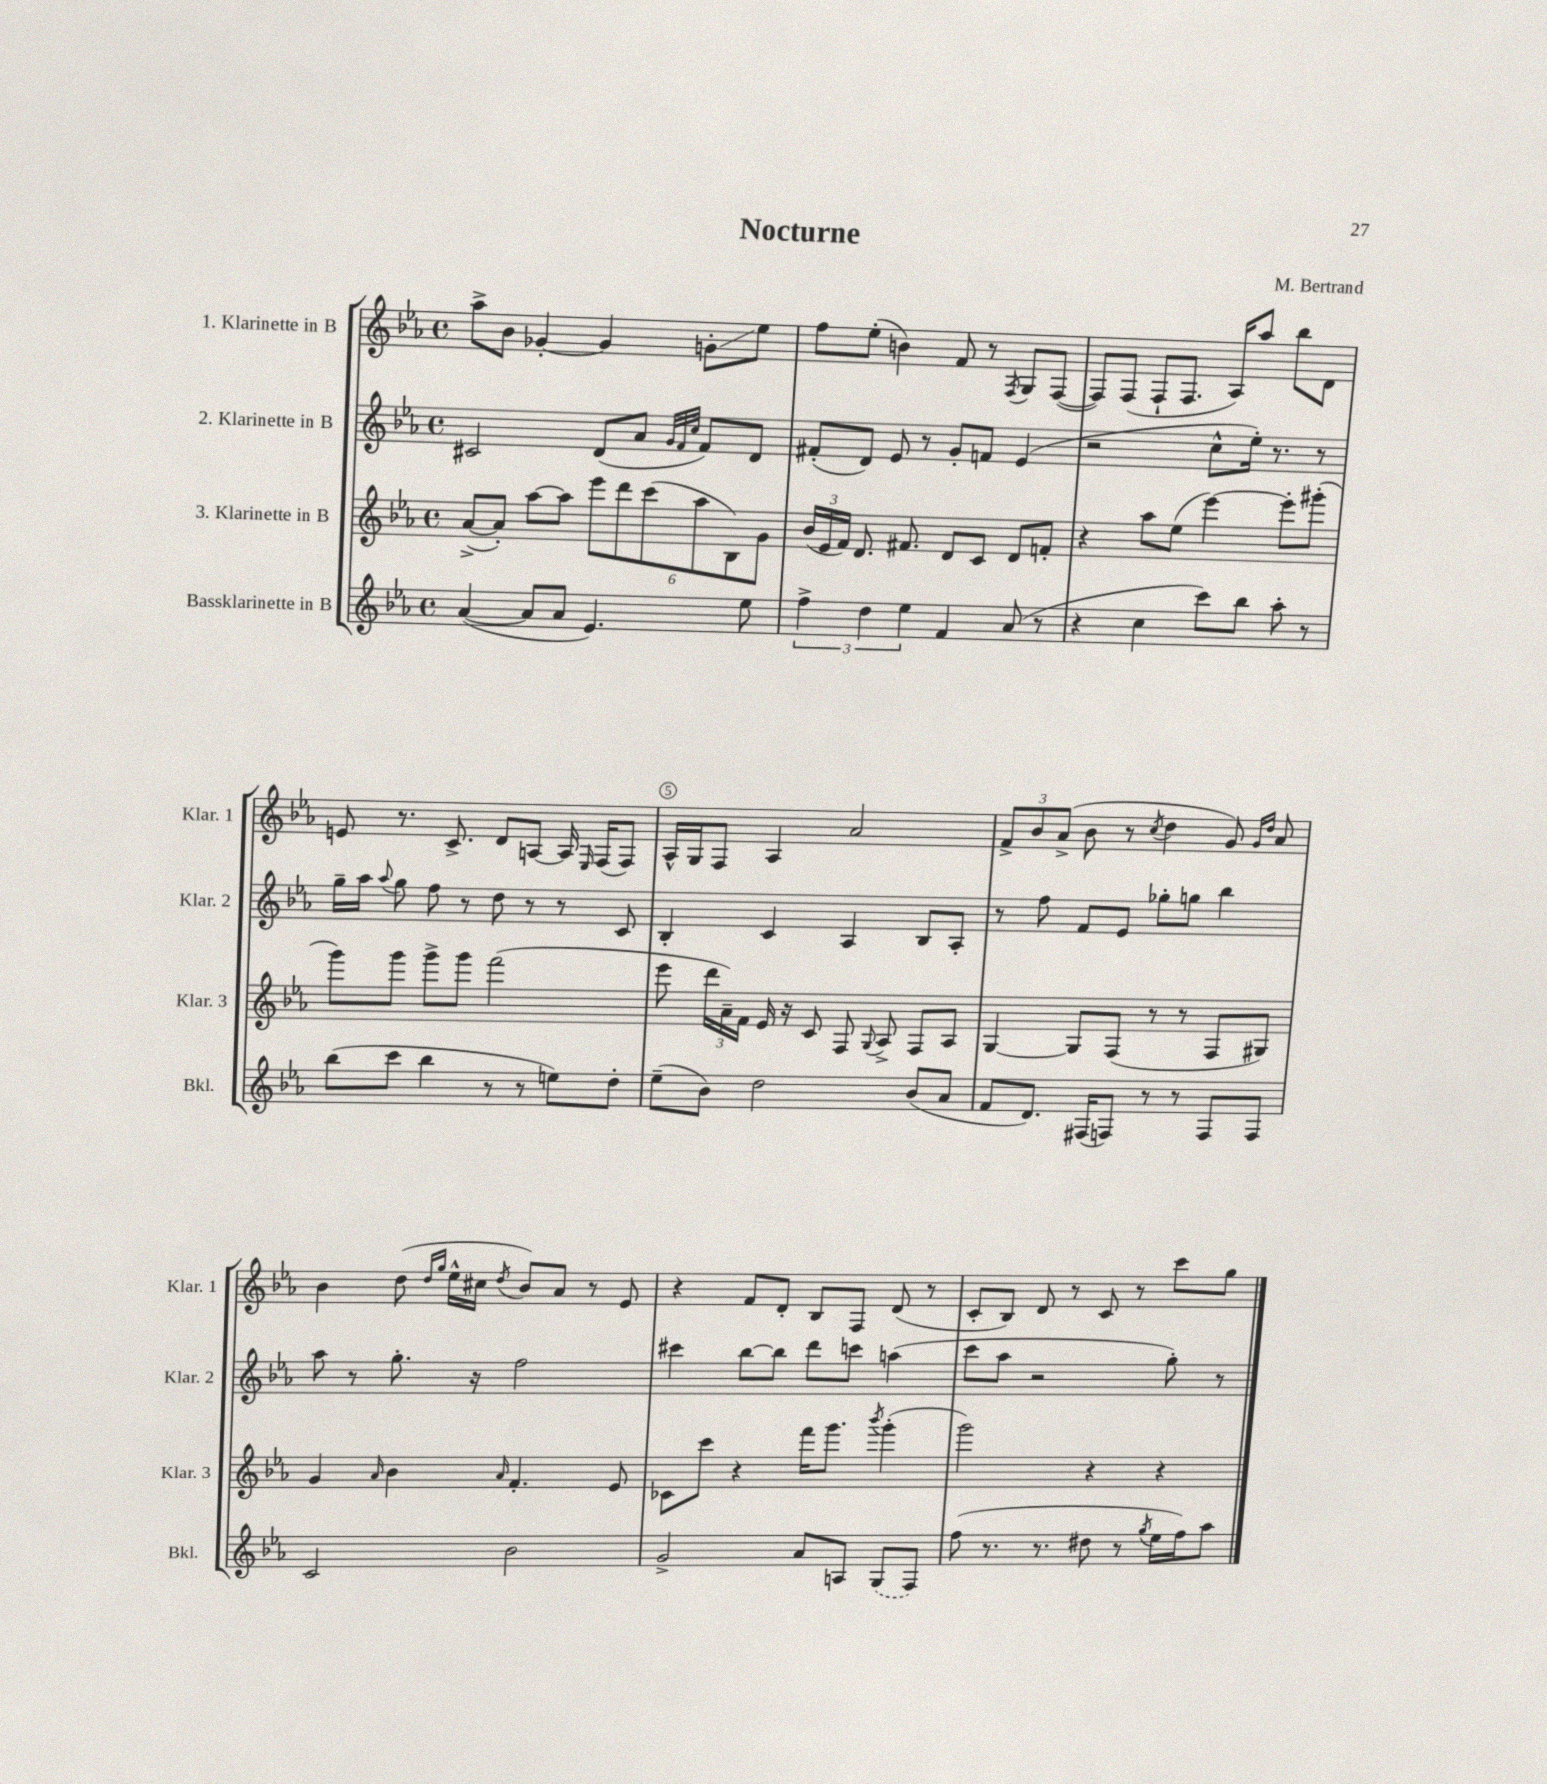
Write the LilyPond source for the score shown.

\header { title = "Nocturne" composer = "M. Bertrand" }
<<
\new StaffGroup <<
\new Staff = "s0" \with { instrumentName = "1. Klarinette in B" shortInstrumentName = "Klar. 1" } {
    \clef treble \key ees \major \defaultTimeSignature \time 4/4
    \autoBeamOff aes''8[-> bes'8] ges'4~-. ges'4 g'8[-.\glissando ees''8] |
    f''8[ ees''8]-.( b'4) f'8 r8 \acciaccatura { f8 } g8[ f8]~( |
    f8[) f8]( f8[-! f8.] aes16[) aes''8] bes''8[ d'8] |
    e'8 r8. c'8.-> d'8[ a8]~ a16 \grace { ees16 } f16[( f8]) |
    aes16[-^ g16 f8] aes4 aes'2 |
    \tuplet 3/2 { f'8[-> bes'8 aes'8]->( } bes'8 r8 \acciaccatura { c''8 } d''4 g'8) \grace { g'16[ d''16] } aes'8 |
    bes'4 d''8( \grace { d''16[ g''16] } ees''16[-^ cis''16] \acciaccatura { d''8 } bes'8[) aes'8] r8 ees'8 |
    r4 f'8[ d'8]-. bes8[ f8] d'8( r8 |
    c'8[-. bes8]) d'8 r8 c'8 r8 c'''8[ g''8] \bar "|." |
}
\new Staff = "s1" \with { instrumentName = "2. Klarinette in B" shortInstrumentName = "Klar. 2" } {
    \clef treble \key ees \major \defaultTimeSignature \time 4/4
    \autoBeamOff cis'2 d'8[( aes'8] \grace { g'32[ f'32 c''32] } f'8[) d'8] |
    fis'8[-.( d'8]) ees'8 r8 g'8[-. f'8] ees'4( |
    r2 c''8[-^ ees''16]-.) r8. r8 |
    g''16[-- aes''16] \appoggiatura { aes''8 } g''8 f''8 r8 d''8 r8 r8 c'8 |
    bes4-. c'4 aes4 bes8[ aes8]-. |
    r8 f''8 f'8[ ees'8] ges''8[-. g''8] bes''4 |
    aes''8 r8 g''8.-. r16 f''2 |
    cis'''4 bes''8[~ bes''8] d'''8[ c'''8] a''4( |
    c'''8[ aes''8] r2 g''8-.) r8 \bar "|." |
}
\new Staff = "s2" \with { instrumentName = "3. Klarinette in B" shortInstrumentName = "Klar. 3" } {
    \clef treble \key ees \major \defaultTimeSignature \time 4/4
    \autoBeamOff aes'8[~->( aes'8]-.) aes''8[~ aes''8] \tuplet 6/4 { ees'''8[ d'''8 c'''8( aes''8 bes8) g'8] } |
    \tuplet 3/2 { bes'16[( ees'16 f'16]) } d'8. fis'8. d'8[ c'8] d'8[ f'8]-. |
    r4 aes''8[ ees''8]( ees'''4~) ees'''8[-. gis'''8]-.( |
    g'''8[) g'''8] g'''8[-> g'''8] f'''2( |
    ees'''8 \tuplet 3/2 { d'''16[ aes'16--) f'16] } ees'16 r16 c'8 f8 \appoggiatura { g8 } aes8-> f8[ aes8] |
    g4~ g8[ f8]( r8 r8 f8[ gis8]) |
    g'4 \grace { aes'16 } bes'4 \grace { aes'16 } f'4.-. ees'8 |
    ces'8[ c'''8] r4 f'''16[ g'''8.] \acciaccatura { bes'''8 } g'''4-.( |
    g'''2) r4 r4 \bar "|." |
}
\new Staff = "s3" \with { instrumentName = "Bassklarinette in B" shortInstrumentName = "Bkl." } {
    \clef treble \key ees \major \defaultTimeSignature \time 4/4
    \autoBeamOff aes'4~( aes'8[ aes'8] ees'4.) ees''8 |
    \tuplet 3/2 { f''4-> d''4 ees''4 } f'4 aes'8( r8 |
    r4 c''4 c'''8[) bes''8] aes''8-. r8 |
    bes''8[( c'''8] bes''4 r8 r8 e''8[) d''8]-. |
    ees''8[--( bes'8]) d''2 bes'8[( aes'8] |
    f'8[ d'8.]) fis16[( f8]) r8 r8 f8[ f8] |
    c'2 bes'2 |
    g'2-> aes'8[ a8] \once \slurDashed g8[( f8]) |
    f''8( r8. r8. dis''8 r8 \acciaccatura { g''8 } ees''16[ f''16) aes''8] \bar "|." |
}
>>
>>
\layout { \context { \Score \override BarNumber.break-visibility = ##(#f #t #t) barNumberVisibility = #(every-nth-bar-number-visible 5) \override BarNumber.stencil = #(make-stencil-circler 0.1 0.3 ly:text-interface::print) } }
